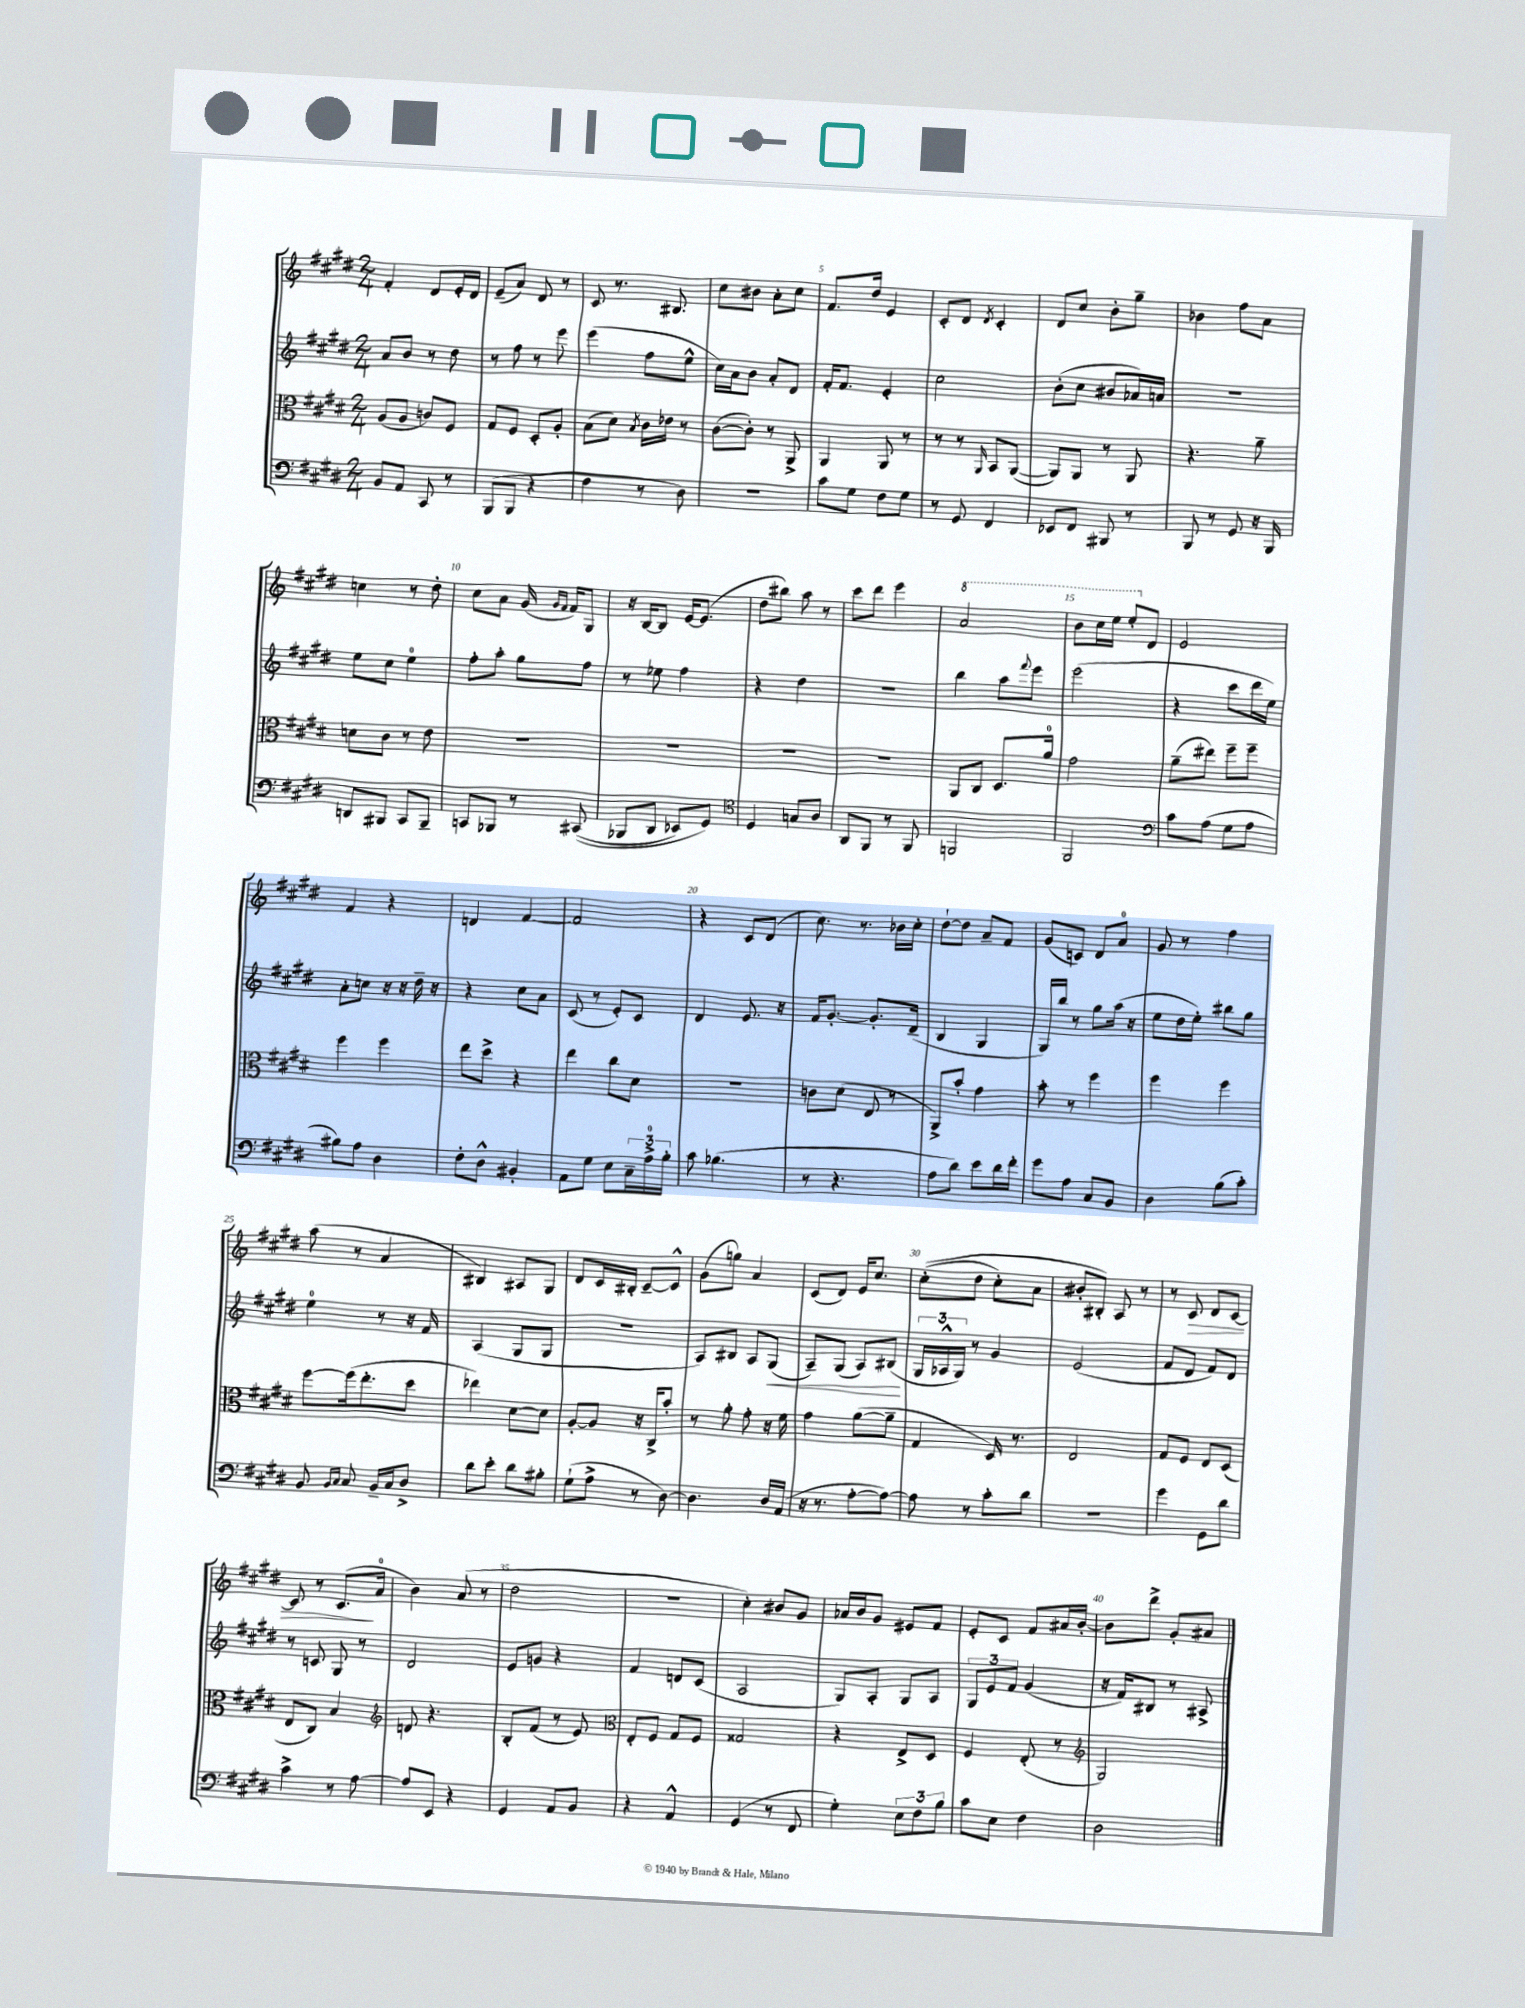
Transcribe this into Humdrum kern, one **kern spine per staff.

**kern	**kern	**kern	**kern
*staff4	*staff3	*staff2	*staff1
*clefF4	*clefC3	*clefG2	*clefG2
*k[f#c#g#d#]	*k[f#c#g#d#]	*k[f#c#g#d#]	*k[f#c#g#d#]
*M2/4	*M2/4	*M2/4	*M2/4
8BB	(8A	8a	4f#'
8AA	8A	8b	.
8CC#	8c)	8r	8d#
8r	8F#	8dd#	16e'
.	.	.	16d#
=	=	=	=
(8BBB	8G#	8r	(8e~
8BBB	8F#	8ff#	8a)
4r	8D#'	8r	8d#
.	8A'	8eee	8r
=	=	=	=
4F#	(8B	(4eee	8c#
.	8d#)	.	8.r
.	8qB	.	.
8r	16c#	8ff#	.
.	16e-	.	8.B#
8D#)	8r	8ee^^	.
=	=	=	=
2r	([8c#	16cc#)	8cc#
.	.	16a	.
.	8c#'])	8b	8b#
.	8r	8a'	8a'
.	8AA^	8d#	8cc#
=	=	=	=
8c#	4AA	16f#'	8.f#
.	.	8.f#	.
8G#	.	.	.
.	.	.	16dd#
8F#	8AA	4e'	4e
8G#	8r	.	.
=	=	=	=
8r	8r	2cc#	8c#'
8GG#	8r	.	8d#
.	16qqAA	.	8qd#
4FF#	8BB	.	4c#'
.	([8AA	.	.
=	=	=	=
8EE-	8AA])	(8b'	8d#
8FF#	8AA	8cc#	8cc#
8BBB#	8r	8b#	8b'
8r	8AA	16a-)	8gg#~
.	.	16a	.
=	=	=	=
8BBB	4.r	2r	4b-
8r	.	.	.
8GG#	.	.	8ff#
16r	8a~	.	8a
16BBB	.	.	.
=	=	=	=
8DD	8d	8ee	4cc
8BBB#	8c#	8cc#	.
8CC#	8r	4ee	8r
8BBB#~	8e	.	8dd#'
=	=	=	=
8CC	2r	8ff#'	8cc#
8BBB-	.	8aa'	8a
8r	.	8gg#	(16g#
.	.	.	16qqg#
.	.	.	16qqf#
.	.	.	16f#)
&((8CC#	.	8ff#	8G#
=	=	=	=
8BBB-	2r	8r	16r
.	.	.	[16B
8DD#	.	8ee-	8B]
8EE-)	.	4ff#	[16e
.	.	.	(8.e]
8GG#&)	.	.	.
=	=	=	=
*clefC4	*	*	*
4D#	2r	4r	8dd#
.	.	.	8bb#)
8G	.	4dd#	8aa
8A	.	.	8r
=	=	=	=
8AA	2r	2r	8ccc#
8FF#	.	.	8ddd#
8r	.	.	4eee
8FF#	.	.	.
=	=	=	=
2FF	8AA	4bb	2aa
.	8C#	.	.
.	8.D#	8aa	.
.	.	8qqfff#	.
.	.	8eee	.
.	16a	.	.
=	=	=	=
2FF#	2g#	(2eee	8bb
.	.	.	16ccc#
.	.	.	16eee
.	.	.	8eee'
.	.	.	8d#
=	=	=	=
*clefF4	*	*	*
8c#	(8a~	4r	2e
(8A	8ee#)	.	.
8G#	8ff#~	8ccc#	.
8A	8ff#~	16ddd#	.
.	.	16ee)	.
=	=	=	=
8B#)	4ff#	8a'	4f#
8A	.	8cc	.
4D#	4ff#	16r	4r
.	.	16r	.
.	.	16dd#~	.
.	.	16r	.
=	=	=	=
8F#'	8ee	4r	4d
8D#^^	8dd#^	.	.
4BB#'	4r	8cc#	[4f#
.	.	8a	.
=	=	=	=
8AA	4ee	(8c#	2f#]
8G#	.	8r	.
8E	8cc#	8e')	.
24C#~	8d#	8c#	.
24A^	.	.	.
24B'	.	.	.
=	=	=	=
8c#	2r	4d#	4r
(4.B-	.	.	.
.	.	8.e	8c#
.	.	.	(8d#
.	.	16r	.
=	=	=	=
8r	8c	16f#	8.cc#)
.	.	[8.g#'	.
4.r	(8d#	.	.
.	.	.	8.r
.	8E	8.g#']	.
.	8r	.	16b-
.	.	(16d#~	16cc#'
=	=	=	=
8A	8AA^)	4B	[8dd#`
8d#)	8b'	.	8dd#]
8e	4g#	4G#	8a~
16d#	.	.	8f#
16f#'	.	.	.
=	=	=	=
8g#	8b'	16G#)	(8g#
.	.	16bb	.
8A	8r	8r	8c)
8C#	4ff#	8gg#	8d#
8BB	.	(16aa	8a
.	.	16r	.
=	=	=	=
4D#	4ff#	8ee	8g#
.	.	16dd#	8r
.	.	16ee')	.
(8B	4ff#	8bb#	4ff#
8c#')	.	8gg#	.
=	=	=	=
8BB	[8ff#	4ee	(8aa
16qqBB	.	.	.
16qqC#	.	.	.
8C#	(16ff#]	.	8r
.	8.ee'	.	.
16BB~	.	8r	4a
16C#	.	.	.
8D#^	8dd#	16r	.
.	.	16f#	.
=	=	=	=
8d#	4ee-)	(4A	4B#)
8e'	.	.	.
8d#	[8d#	8G#	8A#
8B#'	8d#]	8G#	8G#
=	=	=	=
(8G#`	[8A'	2r	8d#
8A^	8A]	.	16c#
.	.	.	16B#'
8r	16r	.	[8c#~
.	16C#^	.	.
[8D#)	8b'	.	8c#^^]
=	=	=	=
4.D#]	8r	8A)	(8g#
.	8a'	8B#	8gg)
.	8g#'	8A	4a
16D#	16r	(8G#	.
(16AA	16f#	.	.
=	=	=	=
16r	4g#	8A~)	(8c#
8.r	.	.	.
.	.	(8G#	8d#)
[8A'	([8a	8A)	16e
.	.	.	8.cc#
8A_)	8a~]	(8B#	.
=	=	=	=
8A]	4G#	24G#	&((8cc#'
.	.	24A-^^	.
.	.	24G#)	.
8r	.	8r	8dd#
8c#'	16D#)	4g#	8cc#')
.	8.r	.	.
8d#	.	.	8a
=	=	=	=
2r	2E	(2e	8b#'
.	.	.	8B#'&)
.	.	.	8A
.	.	.	8r
=	=	=	=
4g#	8G#	8f#	8r
.	8F#	8d#	8c#
8GG#	8E	8f#)	8d#
8d#	(8D#	8d#	[8c#
=	=	=	=
4c#^	8E	8r	8c#]
.	8C#)	8c	8r
8r	4B	8G#	(8.c#
[8A	.	8r	.
.	.	.	16a
=	=	=	=
*	*clefG2	*	*
8A]	8d	2d#	4b)
8EE	4.r	.	.
4r	.	.	(8a
.	.	.	8r
=	=	=	=
4GG#	8B'	8e	2dd#
.	(8f#	8g	.
8AA	8r	4r	.
8BB	8e)	.	.
=	=	=	=
*	*clefC3	*	*
4r	8E'	4f#	2r
.	8F#	.	.
4AA^^	8G#	8d	.
.	8F#	(8c#	.
=	=	=	=
(4GG#	2G##	2A	4cc#')
8r	.	.	8b#
8FF#	.	.	8g#
=	=	=	=
4G#')	4r	8G#)	16a-
.	.	.	16b
.	.	8A'	8g#
12E	8E^	8G#	8e#
12F#	.	.	.
.	8D#	8A	8f#
12B	.	.	.
=	=	=	=
8c#	4F#	12G#	8e'
.	.	12e	.
8E	.	.	8c#
.	.	12f#	.
4F#	(8E'	(4g#	8f#
.	8r	.	16a#
.	.	.	[16b'
=	=	=	=
*	*clefG2	*	*
2D#	2G#)	16r	8b]
.	.	16f#)	.
.	.	8B#	8ddd#^
.	.	8r	8g#'
.	.	8A#^	8a#
==	==	==	==
*-	*-	*-	*-
